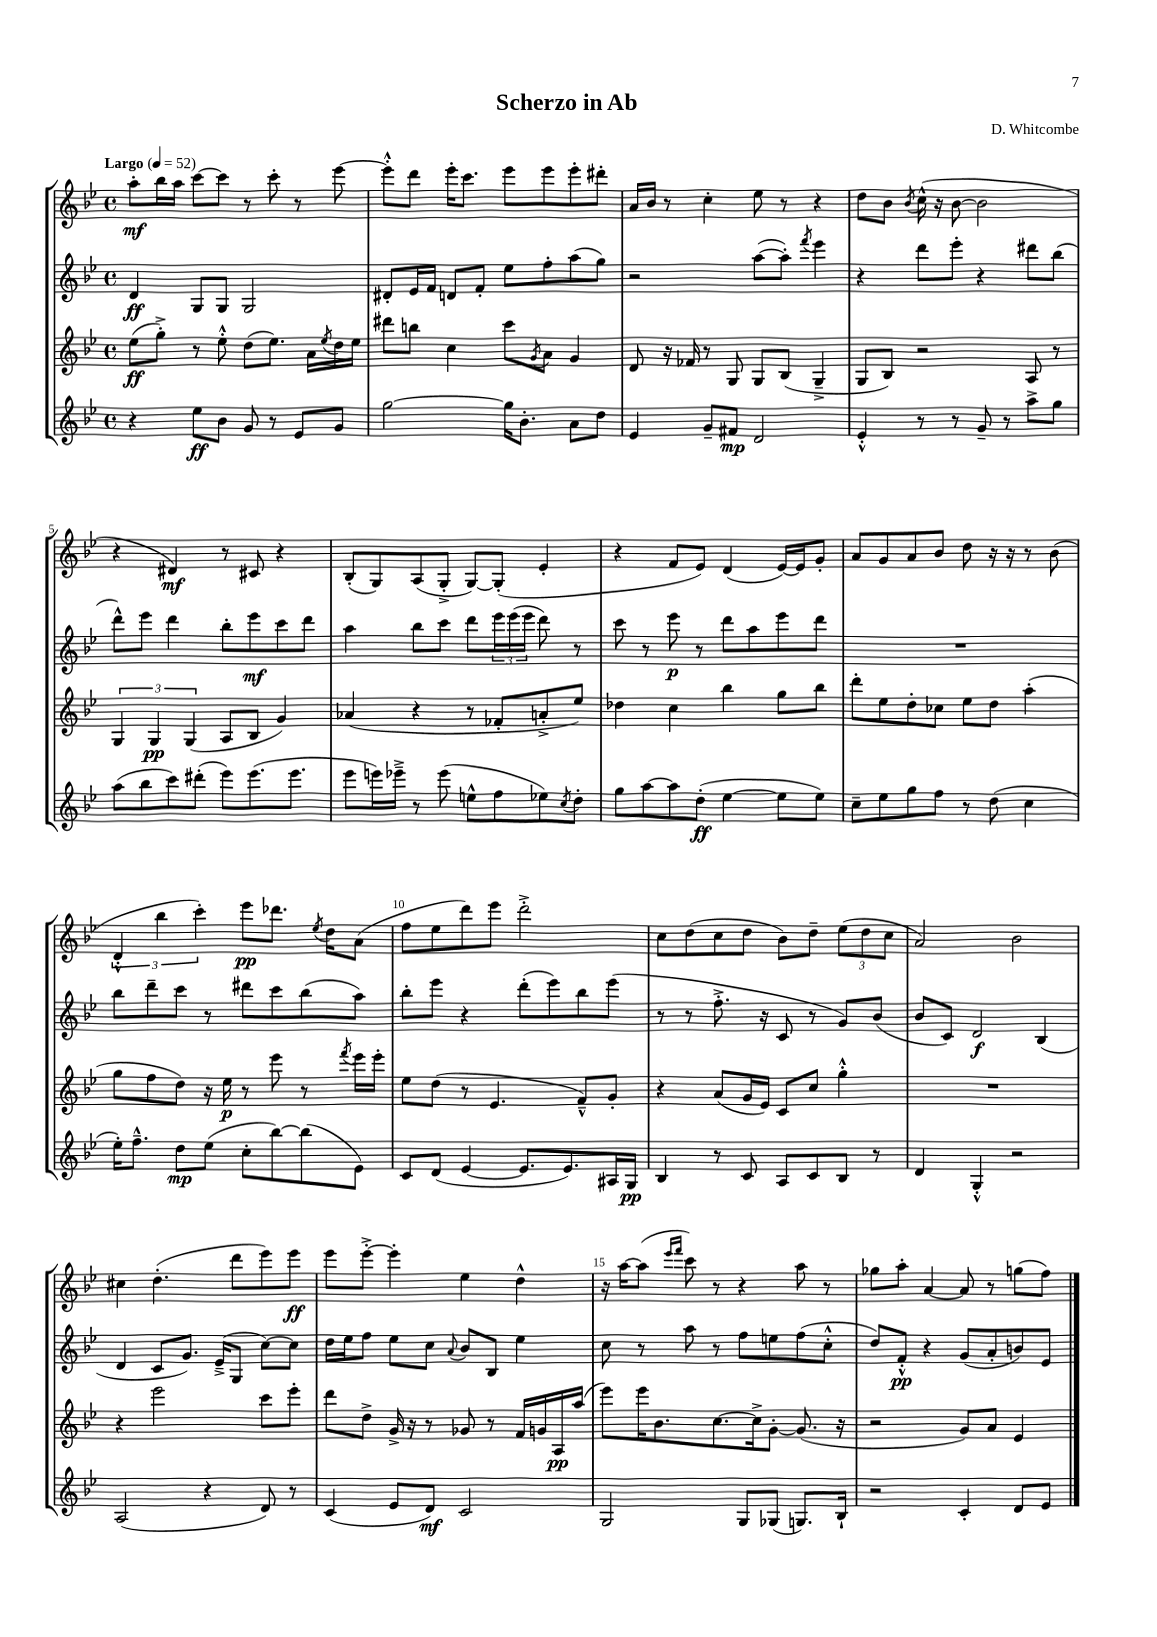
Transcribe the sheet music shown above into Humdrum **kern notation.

**kern	**kern	**kern	**kern
*staff4	*staff3	*staff2	*staff1
*clefG2	*clefG2	*clefG2	*clefG2
*k[b-e-]	*k[b-e-]	*k[b-e-]	*k[b-e-]
*M4/4	*M4/4	*M4/4	*M4/4
*met(c)	*met(c)	*met(c)	*met(c)
*MM52	*MM52	*MM52	*MM52
4r	(8ee-	4d	8aa'
.	8gg'^)	.	16bb-
.	.	.	16aa
8ee-	8r	8G	[8ccc
8b-	8ee-'^^	8G	8ccc]
8g	(8dd	2G	8r
8r	8.ee-)	.	8ccc'
8e-	.	.	8r
.	16a	.	.
.	8qee-	.	.
8g	16dd	.	[8eee-
.	16ee-	.	.
=	=	=	=
[2gg	8ddd#	8d#'	8eee-'^^]
.	8bb	16e-	8ddd
.	.	16f	.
.	4cc	8d	16eee-'
.	.	.	8.ccc
.	.	8f'	.
16gg]	8ccc	8ee-	8eee-
8.b-'	.	.	.
.	8qg	.	.
.	8a	8ff'	8eee-
8a	4g	(8aa	8eee-'
8dd	.	8gg)	8ddd#'
=	=	=	=
4e-	8d	2r	16a
.	.	.	16b-
.	16r	.	8r
.	16f-	.	.
8g~	8r	.	4cc'
8f#	8G	.	.
2d	8G	([8aa	8ee-
.	(8B-	8aa'])	8r
.	.	8qfff	.
.	4G~^	4eee-	4r
=	=	=	=
4e-'^^	8G	4r	8dd
.	8B-)	.	8b-
.	.	.	8qb-
8r	2r	8ddd	(16cc^^
.	.	.	16r
8r	.	8eee-'	[8b-
8g~	.	4r	2b-]
8r	.	.	.
8aa^	8A	8ddd#	.
8gg	8r	(8bb-	.
=	=	=	=
(8aa	6G	8ddd^^)	4r
8bb-	.	8eee-	.
.	6G	.	.
8ccc)	.	4ddd	4d#)
.	(6G	.	.
(8ddd#'	.	.	.
8eee-)	8A	8bb-'	8r
(8.eee-	8B-	8eee-	8c#
.	4g)	8ccc	4r
8.eee-	.	.	.
.	.	8ddd	.
=	=	=	=
8eee-	(4a-	4aa	(8B-'
16eee)	.	.	8G)
16eee-~^	.	.	.
8r	4r	8bb-	(8A
(8eee-	.	8ccc	8G'^
8ee^^	8r	8ddd	[8G)
8ff	8f-'	24eee-	(8G']
.	.	(24eee-	.
.	.	24eee-	.
8ee-)	8a'^	8ddd)	4e-'
8qcc	.	.	.
8dd'	8ee-)	8r	.
=	=	=	=
8gg	4dd-	8ccc	4r
[8aa	.	8r	.
8aa]	4cc	8eee-	8f
(8dd'	.	8r	8e-)
[4ee-	4bb-	8ddd	(4d
.	.	8aa	.
8ee-]	8gg	8eee-	[16e-)
.	.	.	16e-]
8ee-)	8bb-	8ddd	8g'
=	=	=	=
8cc~	8ddd'	1r	8a
8ee-	8ee-	.	8g
8gg	8dd'	.	8a
8ff	8cc-	.	8b-
8r	8ee-	.	8dd
(8dd	8dd	.	16r
.	.	.	16r
4cc	(4aa'	.	8r
.	.	.	(8b-
=	=	=	=
16ee-')	8gg	8bb-	6d'^^
8.ff~^^	.	.	.
.	8ff	8ddd~	.
.	.	.	6bb-
8dd	8dd)	8ccc	.
.	.	.	6ccc')
(8ee-	16r	8r	.
.	16ee-	.	.
8cc'	8r	8ddd#	8eee-
[8bb-)	8eee-	8ccc	8.ddd-
(8bb-]	8r	(8bb-	.
.	.	.	8qee-
.	.	.	16dd
.	8qfff	.	.
8e-)	16eee-	8aa)	(8a
.	16eee-'	.	.
=	=	=	=
8c	8ee-	8bb-'	8ff
(8d	(8dd	8eee-	8ee-
[4e-	8r	4r	8ddd)
.	4.e-	.	8eee-
8.e-]	.	(8ddd'	2ddd'^
.	.	8eee-)	.
8.e-)	.	.	.
.	8f~^^)	8bb-	.
16A#	8g'	(8eee-	.
16G	.	.	.
=	=	=	=
4B-	4r	8r	8cc
.	.	8r	(8dd
8r	(8a	8.ff'^	8cc
8c	16g	.	8dd
.	16e-)	16r	.
8A	8c	8c	8b-)
8c	8cc	8r	8dd~
8B-	4gg'^^	8g)	(12ee-
.	.	.	12dd
8r	.	(8b-	.
.	.	.	12cc
=	=	=	=
4d	1r	8b-	2a)
.	.	8c)	.
4G'^^	.	2d	.
2r	.	.	2b-
.	.	(4B-	.
=	=	=	=
(2A	4r	4d	4cc#
.	2eee-	8c	(4.dd'
.	.	8.g)	.
4r	.	.	.
.	.	(16e-~^	.
.	.	8G	8ddd
8d)	8ccc	[8cc)	8eee-)
8r	8eee-'	8cc]	8eee-
=	=	=	=
(4c	8ddd	16dd	8eee-
.	.	16ee-	.
.	8dd^	8ff	[8eee-'^
8e-	16g^	8ee-	4eee-']
.	16r	.	.
8d)	8r	8cc	.
.	.	8qqa	.
2c	8g-	8b-	4ee-
.	8r	8B-	.
.	16f	4ee-	4dd^^
.	16g	.	.
.	16A	.	.
.	(16aa	.	.
=	=	=	=
2G	8eee-)	8cc	16r
.	.	.	[16aa
.	16eee-	8r	(8aa]
.	8.b-	.	.
.	.	.	16qqeee-
.	.	.	16qqfff
.	.	8aa	8ccc)
.	[8.cc	8r	8r
8G	.	8ff	4r
.	16cc^]	.	.
(8G-	[8g'	8ee	.
8.G)	(8.g]	(8ff	8aa
.	.	8cc'^^	8r
16B-`	16r	.	.
=	=	=	=
2r	2r	8dd)	8gg-
.	.	8f'^^	8aa'
.	.	4r	[4a
4c'	8g)	(8g	8a]
.	8a	8a'	8r
8d	4e-	8b)	(8gg
8e-	.	8e-	8ff)
==	==	==	==
*-	*-	*-	*-
